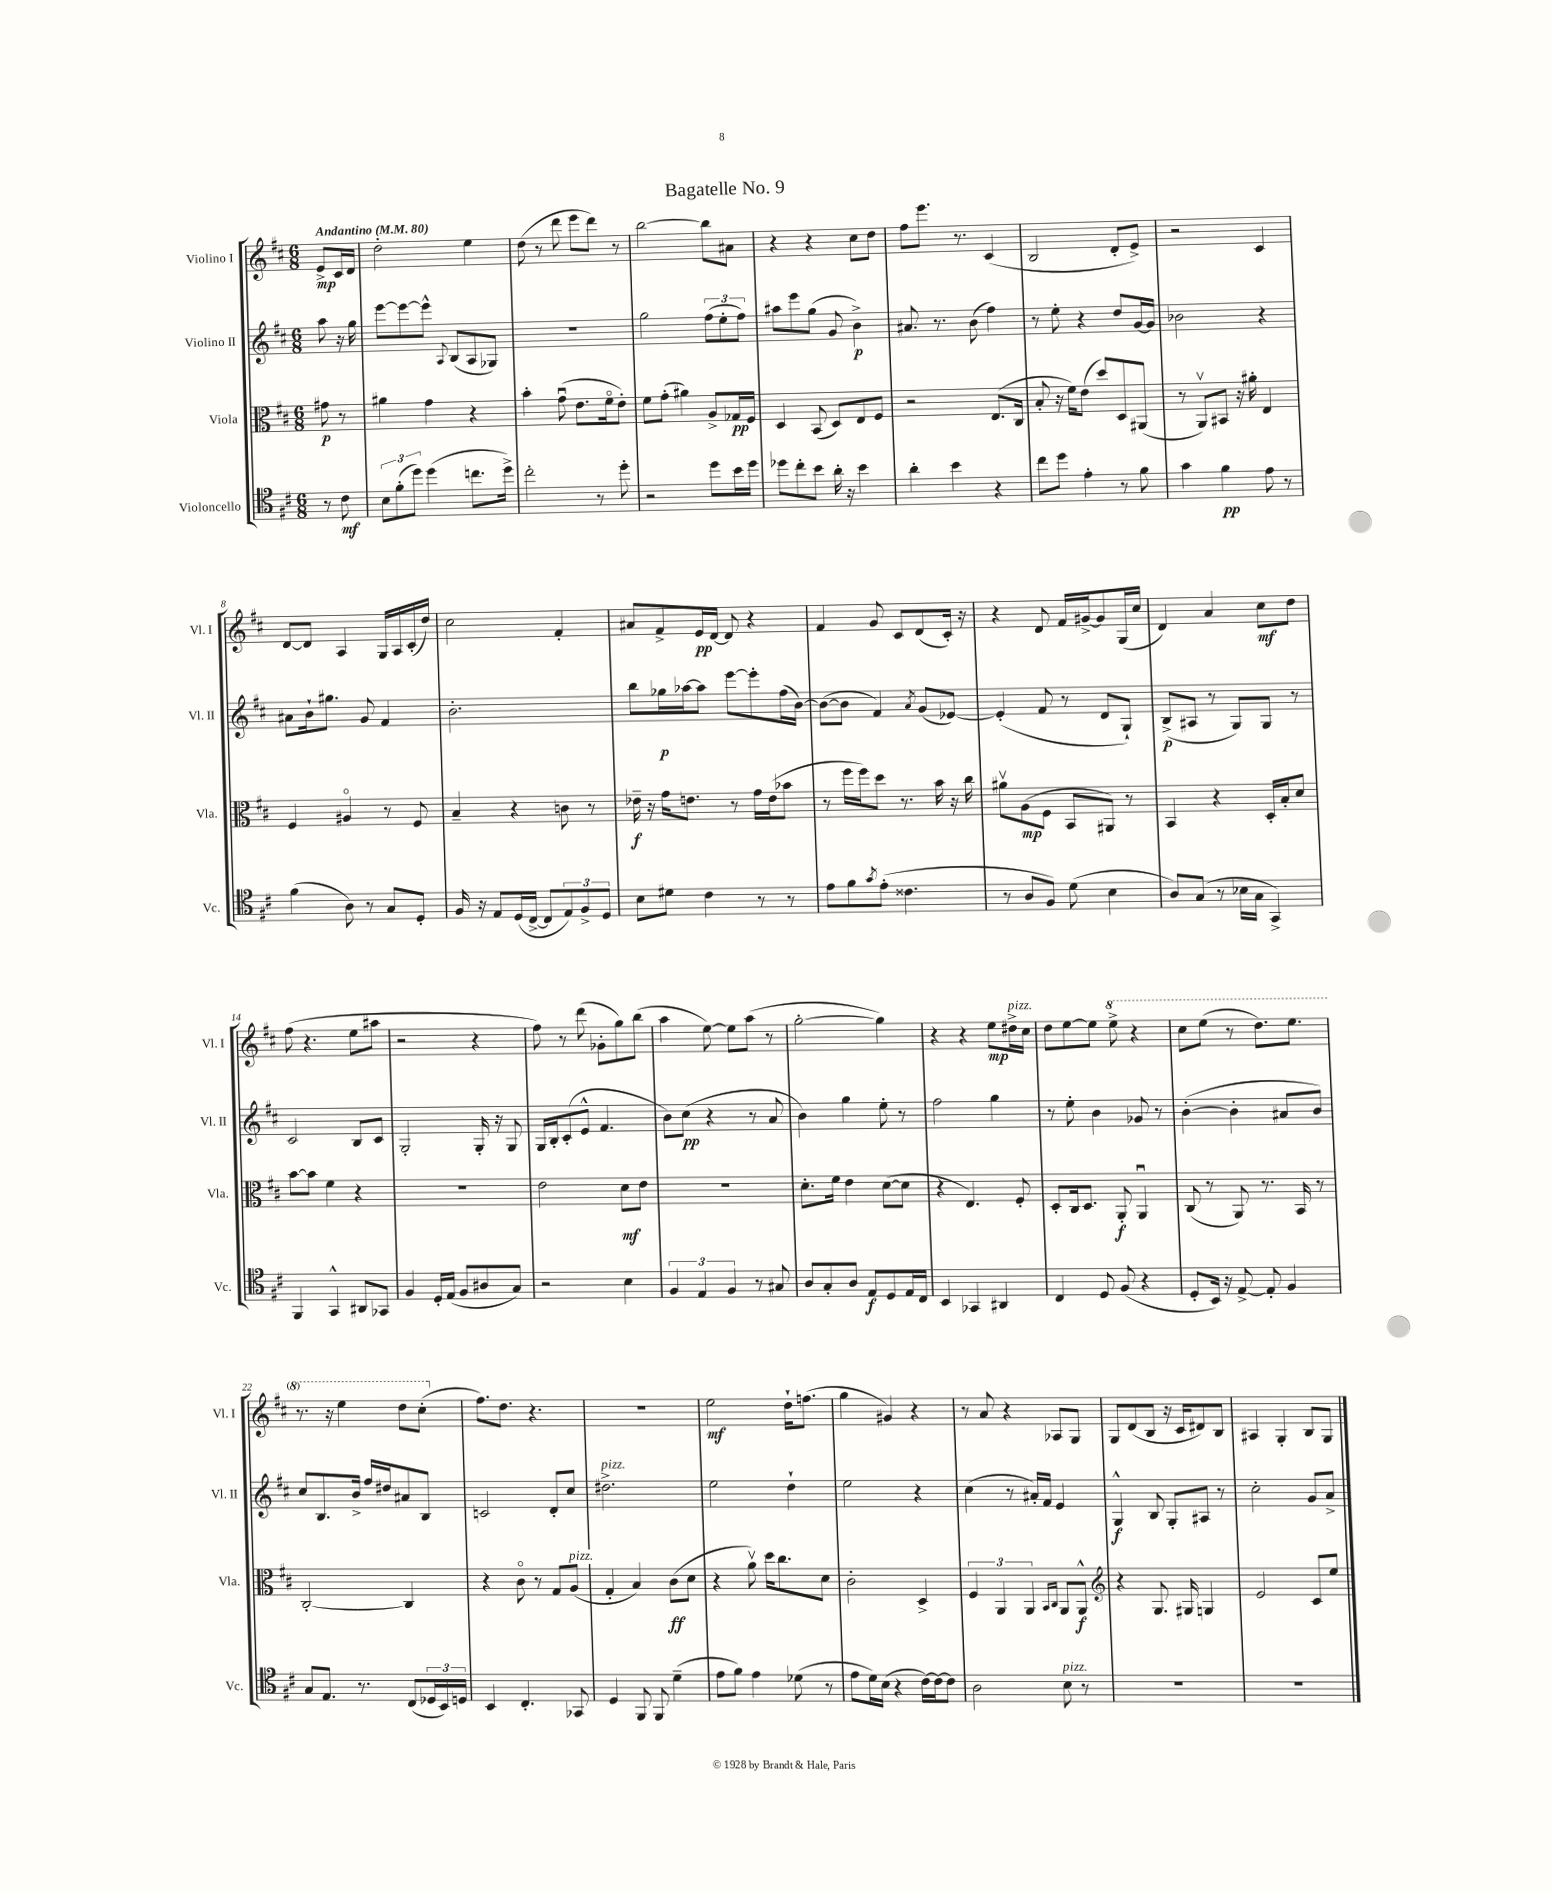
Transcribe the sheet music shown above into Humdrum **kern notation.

**kern	**kern	**kern	**kern
*staff4	*staff3	*staff2	*staff1
*clefC4	*clefC3	*clefG2	*clefG2
*k[f#c#]	*k[f#c#]	*k[f#c#]	*k[f#c#]
*M6/8	*M6/8	*M6/8	*M6/8
*MM80	*MM80	*MM80	*MM80
8r	8g#	8aa	8e^
8c#	8r	16r	16c#
.	.	16gg	16d
=	=	=	=
12B	4a#	[8eee	2dd'
(12f#'	.	.	.
.	.	8eee_	.
12dd)	.	.	.
(4dd	4g	8eee^^]	.
.	.	8qqA	.
.	.	(8B	.
8.cc	4r	8A	4ee
.	.	8G-)	.
16dd^)	.	.	.
=	=	=	=
2cc#'	4b'	2.r	(8dd
.	.	.	8r
.	(8gu	.	8ddd
.	8.e	.	8eee
8r	.	.	8ddd)
.	16f#o	.	.
8dd'	8e')	.	8r
=	=	=	=
2r	8f#	2gg	[2bb
.	(8g'	.	.
.	4a#)	.	.
8dd	8A^	(12ff#	8bb]
.	.	12ee'	.
16b	16G-	.	8a#
.	.	12ff#)	.
16dd	16F#	.	.
=	=	=	=
8dd-	4D	8aa#	4r
8cc#'	.	8eee	.
8b	(8BB	(8gg	4r
16a'	8D)	8g	.
16r	.	.	.
4b	8E	4b^)	8cc#
.	8F#	.	8dd
=	=	=	=
4a'	2r	8.a#	8ff#
.	.	.	8.eee
.	.	8.r	.
4b	.	.	.
.	.	.	8.r
.	.	(8b	.
4r	(8.E	4ff#)	(4c#
.	16C#	.	.
=	=	=	=
8cc#	8B'	8r	2B
8dd	16r	8ee'	.
.	16f#)	.	.
4e'	(8e	4r	.
.	8dd)	.	.
8r	8D	8dd	8d'
8f#	(8AA#	[16g	8e^)
.	.	16g]	.
=	=	=	=
4g	8r	2b-	2r
.	8AAv)	.	.
4f#	8BB#	.	.
.	16r	.	.
.	16a#'	.	.
8e	4E	4r	4c#
8r	.	.	.
=	=	=	=
(4f#	4F#	8a#	[8d
.	.	16b`	8d]
.	.	8.gg#	.
8A)	4A#o	.	4A
8r	.	8g	.
8G	8r	4f#	16G
.	.	.	16A
8D'	8F#	.	(16c#'
.	.	.	16dd)
=	=	=	=
16F#	4B~	2.b'	2cc#
16r	.	.	.
8E	.	.	.
(16D	4r	.	.
[16C#^	.	.	.
8C#]	.	.	.
12E)	8c	.	4f#'
12F#^	.	.	.
.	8r	.	.
12D	.	.	.
=	=	=	=
8B	16e-~	8bb	8a#
.	16r	.	.
8d#	16g	16gg-	8f#^
.	8.e	[16aa-	.
4c#	.	8aa-]	16e
.	.	.	[16d
.	8r	[8eee	8d]
8r	16g	8eee']	4r
.	(16e	.	.
8r	8b-	(16ff#	.
.	.	[16b)	.
=	=	=	=
8e	8r	(8b_	4f#
8f#	16ff#	8b]	.
.	16ff#)	.	.
8qg	.	.	.
(8e'	8dd	4f#)	8g
4.c##	8.r	.	8c#
.	.	8qa	.
.	.	(8g	(8d
.	16b	.	.
.	16r	[8e-)	16c#')
.	16cc#	.	16r
=	=	=	=
8r	8a#v	(4e-']	4r
8A	(8A	.	.
8F#)	8F#	8f#	8d
(8d	8BB	8r	16f#
.	.	.	[16g#^
4B	8AA#)	8d	8g#]
.	8r	8G`)	(16G
.	.	.	16cc#
=	=	=	=
8A)	4BB	(8B^	4d)
(8G	.	8A#	.
8r	4r	8r	4a
16B-	.	8G)	.
16G	.	.	.
4GG^)	16D'	8G	8cc#
.	16B'	.	.
.	8d	8r	8dd
=	=	=	=
4FF#	[8b	2c#	(8ff#
.	8b]	.	4.r
4GG^^	4f#	.	.
8AA#	4r	8B	8ee
8GG-	.	8c#	8aa#
=	=	=	=
4F#	2.r	2G'	2r
16D'	.	.	.
(16E	.	.	.
8F#	.	.	.
8A#	.	16G'	4r
.	.	16r	.
8G)	.	8G	.
=	=	=	=
2r	2e	16G	8ff#)
.	.	16B'	.
.	.	(8c#'	8r
.	.	8e^^	(8ddd
.	.	4.f#	8g-'
4B	8d	.	8gg)
.	8e	.	(8bb
=	=	=	=
6F#	2.r	8b)	4aa
.	.	(8cc#	.
6E	.	.	.
.	.	4r	[8ee)
6F#	.	.	.
.	.	.	8ee]
8r	.	8r	(8aa
8G#	.	8a	8r
=	=	=	=
8A	8.d'	4b)	[2gg'
8G'	.	.	.
.	16f#	.	.
8A	4e	4gg	.
8E	.	.	.
8D	([8d	8ee'	4gg])
16E	8d]	8r	.
16C#	.	.	.
=	=	=	=
4BB	4r	2ff#	4r
4GG-	4.E)	.	4r
4AA#	.	4gg	8ee
.	8F#'	.	16dd#^
.	.	.	16cc#
=	=	=	=
4C#	8D'	8r	8dd
.	16C#	8ee'	[8ee
.	8.D	.	.
8D	.	4b	8ee]
(8F#	8AA'	.	8eee^
4r	4AAu	8g-	4r
.	.	8r	.
=	=	=	=
8D'	(8C#	([4b'	8ccc#
16BB)	8r	.	(8eee
16r	.	.	.
[8E^	8AA)	4b']	8r
8E']	8.r	.	8.ddd)
4F#	.	8a#	.
.	16BB	.	8.eee
.	8r	8b)	.
=	=	=	=
8G	[2C#'	8cc#	8.r
8.E	.	8.B	.
.	.	.	16r
.	.	.	4eee
8.r	.	16b^	.
.	.	16ff#	.
.	.	16dd#	.
(8C#	4C#]	8a#	8ddd
24D-	.	8B	(8ccc#'
24BB)	.	.	.
24D	.	.	.
=	=	=	=
4BB	4r	2c	8.ff#)
.	.	.	8.dd
4.C#'	8c#o	.	.
.	8r	.	4.r
.	8G	8d'	.
8GG-	(8A	8cc#	.
=	=	=	=
4D	4G'	2.dd#^	2.r
8FF#	4B)	.	.
8FF#	.	.	.
(4d~	(8c#	.	.
.	8d	.	.
=	=	=	=
8e	4r	2ee	2ee
8f#)	.	.	.
4e	8av)	.	.
.	16dd	.	.
.	8.cc#	.	.
(8d-	.	4dd`	16dd`
.	.	.	(8.ff
8r	8d	.	.
=	=	=	=
8e	2c#'	2ee	4gg
16d)	.	.	.
(16B	.	.	.
4r	.	.	4g#)
[16c#)	4D^	4r	4r
16c#_	.	.	.
8c#]	.	.	.
=	=	=	=
2A	6F#	(4cc#	8r
.	.	.	8a
.	6AA	.	.
.	.	8r	4r
.	6AA	.	.
.	.	16a#')	.
.	.	16f#	.
.	16qqBB	.	.
.	16qqC#	.	.
8B	8AA	4e	8A-
8r	8AA^^	.	8G
=	=	=	=
*	*clefG2	*	*
2.r	4r	4G^^	8G
.	.	.	(8d
.	8.G	8B	8B
.	.	8G'	16r
.	16G#	.	16c#
.	4G	8A#	8d#)
.	.	8r	8B
=	=	=	=
2.r	2e	2cc#'	4A#
.	.	.	4G'
.	8c#	8g	8B
.	8ee	8a^	8G
==	==	==	==
*-	*-	*-	*-
